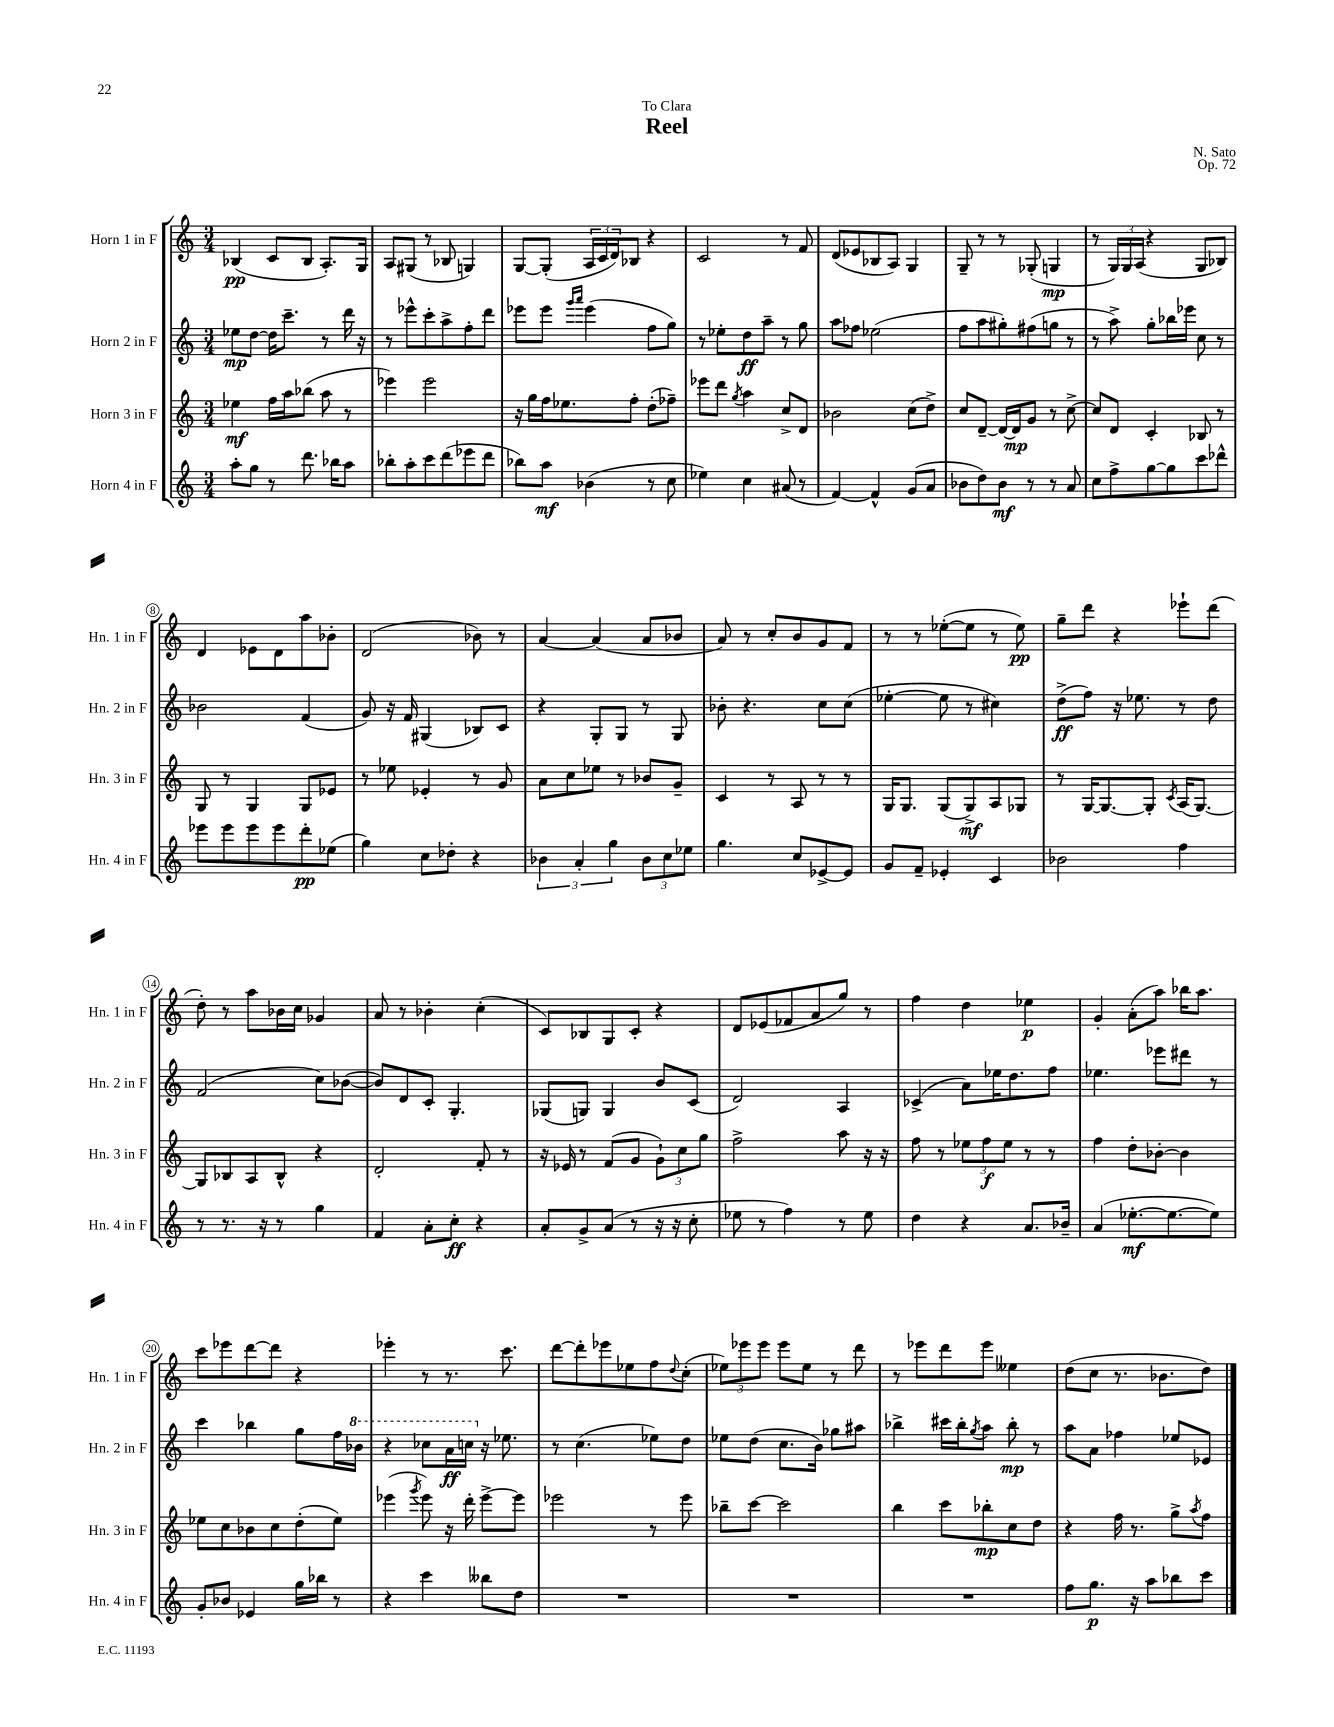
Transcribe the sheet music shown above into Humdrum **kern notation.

**kern	**kern	**kern	**kern
*staff4	*staff3	*staff2	*staff1
*clefG2	*clefG2	*clefG2	*clefG2
*k[]	*k[]	*k[]	*k[]
*M3/4	*M3/4	*M3/4	*M3/4
8aa'	4ee-	8ee-	(4B-
8gg	.	[8dd	.
8r	16ff	16dd]	8c
.	16aa	8.ccc~	.
8.ddd	(8bb-	.	8B-
.	8aa	8r	8.A')
16bb-	.	.	.
8aa	8r	16ddd	.
.	.	16r	16G
=	=	=	=
8bb-'	4eee-)	8r	8A
8aa'	.	8eee-^^	(8G#
8ccc	2eee-	8ccc'	8r
(8ddd	.	8aa^	8B-
8eee-	.	8ff'	4G)
8ddd	.	8ddd	.
=	=	=	=
8bb-)	16r	8eee-	[8G
.	16gg	.	.
8aa	16ff	8eee-	(8G']
.	8.ee-	.	.
.	.	16qqggg	.
.	.	16qqaaa	.
(4b-	.	(4eee-	24A
.	.	.	24c
.	.	.	24d)
.	8ff'	.	8B-
8r	(8dd'	8ff	4r
8cc	8ff-~)	8gg)	.
=	=	=	=
4ee-)	8eee-	8r	2c
.	8ddd	8ee-'	.
.	8qgg	.	.
4cc	4aa	8dd	.
.	.	8aa~	.
(8a#	8cc^	8r	8r
8r	8d	8gg	8f
=	=	=	=
[4f)	2b-	8aa	(8d
.	.	8ff-	8e-
4f^^]	.	(2ee-	8B-
.	.	.	8A)
(8g	(8cc	.	4G
8a	8dd^)	.	.
=	=	=	=
8b-	8cc	8ff	8G~
8dd)	[8d~	8aa	8r
8b-	16d_	8gg#')	8r
.	16d]	.	.
8r	8g	(8ff#	(8G-'
8r	8r	8gg	4G
8a	[8cc^	8r	.
=	=	=	=
8cc	8cc]	8r	8r
8ff^	8d	8aa^)	24G)
.	.	.	24G
.	.	.	(24A
[8gg	4c'	8gg'	4r
8gg]	.	16bb-	.
.	.	16eee-	.
8ccc	8B-	8cc	8G
8ddd-^^	8r	8r	8B-)
=	=	=	=
8eee-	8G	2b-	4d
8eee-	8r	.	.
8eee-	4G	.	8e-
8eee-	.	.	8d
8ddd'	8G	(4f	8aa
(8ee-	8e-	.	8b-'
=	=	=	=
4gg)	8r	8g)	(2d
.	8ee-	16r	.
.	.	16f	.
8cc	4e-'	(4G#	.
8dd-'	.	.	.
4r	8r	8B-)	8b-)
.	8g	8c	8r
=	=	=	=
6b-	8a	4r	[4a
.	8cc	.	.
6a'	.	.	.
.	8ee-	8G'	(4a]
6gg	.	.	.
.	8r	8G	.
12b-	8b-	8r	8a
12cc	.	.	.
.	8g~	8G	8b-
12ee-	.	.	.
=	=	=	=
4.gg	4c	8b-'	8a)
.	.	4.r	8r
.	8r	.	8cc'
8cc	8A	.	8b
[8e-^	8r	8cc	8g
8e-]	8r	(8cc	8f
=	=	=	=
8g	16G	[4ee-'	8r
.	8.G	.	.
8f~	.	.	8r
4e-'	(8G	8ee-]	([8ee-'
.	8G^)	8r	8ee-]
4c	8A	4cc#)	8r
.	8G-	.	8ee-)
=	=	=	=
2b-	8r	(8dd^	8gg~
.	[16G	8ff)	8ddd
.	8.G_	.	.
.	.	16r	4r
.	.	8.ee-	.
.	8G']	.	.
.	8qc	.	.
4ff	(16A	8r	8eee-`
.	[8.G)	.	.
.	.	8dd	(8ddd
=	=	=	=
8r	8G]	(2f	8dd')
8.r	8B-	.	8r
.	8A	.	8aa
16r	.	.	.
8r	8B-^^	.	16b-
.	.	.	16cc
4gg	4r	8cc)	4g-
.	.	([8b-	.
=	=	=	=
4f	2d'	8b-])	8a
.	.	8d	8r
8a'	.	8c'	4b-'
8cc'	.	4.G'	.
4r	8f'	.	(4cc'
.	8r	.	.
=	=	=	=
8a'	16r	(8G-	8c)
.	16e-	.	.
8g^	8r	8G)	8B-
(8a	(8f	4G	8G
8r	8g	.	8c'
16r	12g`)	8b	4r
16r	.	.	.
.	12cc	.	.
8cc'	.	(8c	.
.	12gg	.	.
=	=	=	=
8ee-	2ff^	2d)	8d
8r	.	.	(8e-
4ff)	.	.	8f-
.	.	.	8a
8r	8aa	4A	8gg)
8ee-	16r	.	8r
.	16r	.	.
=	=	=	=
4dd	8ff	(4c-^	4ff
.	8r	.	.
4r	12ee-	8a)	4dd
.	12ff	.	.
.	.	16ee-	.
.	12ee-	.	.
.	.	8.dd	.
8.a	8r	.	4ee-
.	8r	8ff	.
16b-~	.	.	.
=	=	=	=
(4a	4ff	4.ee-	4g'
[8.ee-'	8dd'	.	(8a'
.	[8b-'	8eee-	8aa)
8.ee-_	.	.	.
.	4b-]	8ddd#	16bb-
.	.	.	8.aa
8ee-])	.	8r	.
=	=	=	=
8g'	8ee-	4ccc	8ccc
8b-	8cc	.	8eee-
4e-	8b-	4bb-	[8ddd
.	8cc	.	8ddd]
16gg	(8dd'	8gg	4r
16bb-	.	.	.
8r	8ee-)	16ff	.
.	.	16bb-	.
=	=	=	=
4r	(4eee-	4r	4eee-'
.	8qggg	.	.
4ccc	8eee-)	8ccc-	8r
.	16r	16aa	8.r
.	16ddd'	16ccc	.
8bb--	[8eee-^	16r	.
.	.	8.ee-	8.ccc
8dd	8eee-]	.	.
=	=	=	=
2.r	2eee-	8r	[8ddd
.	.	(4.cc	8ddd']
.	.	.	8eee-
.	.	.	8ee-
.	8r	8ee-)	8ff
.	.	.	8qqdd
.	8eee-	8dd	(8cc'
=	=	=	=
2.r	8bb-~	8ee-	12ee-)
.	.	.	12eee-
.	[8ccc	(8dd	.
.	.	.	12eee-
.	2ccc]	8.cc	8eee-
.	.	.	8ee-
.	.	16b)	.
.	.	8gg-	8r
.	.	8aa#	8ddd
=	=	=	=
2.r	4bb	4bb-^	8r
.	.	.	8eee-
.	8ccc	16ccc#	8ddd
.	.	16bb-'	.
.	.	8qgg	.
.	8bb-'	8aa	8eee-
.	8cc	8bb-'	4ee--
.	8dd	8r	.
=	=	=	=
8ff	4r	8aa	(8dd
8.gg	.	8a	8cc
.	16ff	4ff-	8.r
16r	8.r	.	.
8aa	.	.	.
.	.	.	8.b-
8bb-	8gg^	8ee-	.
.	8qaa	.	.
8ccc	8ff	8e-	8dd)
==	==	==	==
*-	*-	*-	*-
